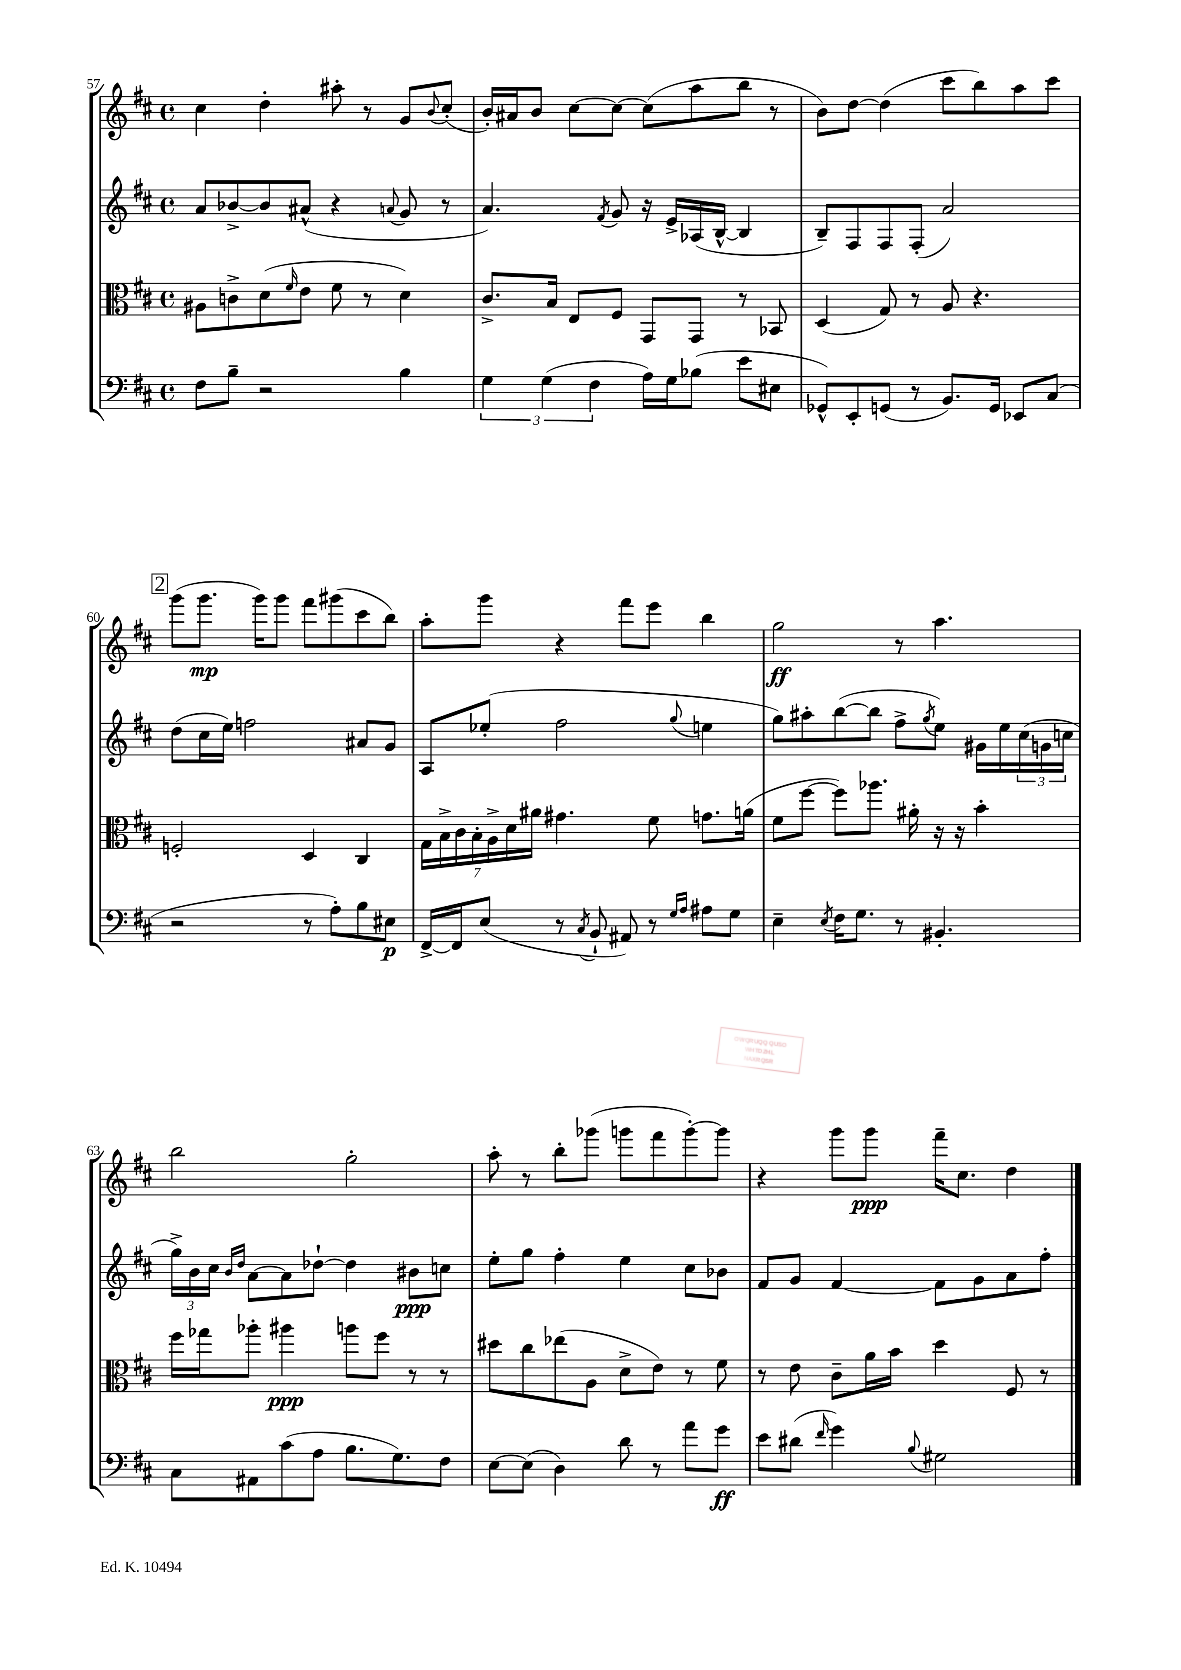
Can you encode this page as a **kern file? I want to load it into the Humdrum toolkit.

**kern	**kern	**kern	**kern
*staff4	*staff3	*staff2	*staff1
*clefF4	*clefC3	*clefG2	*clefG2
*k[f#c#]	*k[f#c#]	*k[f#c#]	*k[f#c#]
*M4/4	*M4/4	*M4/4	*M4/4
*met(c)	*met(c)	*met(c)	*met(c)
8F#	8A#	8a	4cc#
8B~	8c^	[8b-^	.
2r	(8d	8b-]	4dd'
.	16qqf#	.	.
.	8e	(8a#^^	.
.	8f#	4r	8aa#'
.	8r	.	8r
.	.	8qqa	.
4B	4d)	8g	8g
.	.	.	8qqb
.	.	8r	(8cc#'
=	=	=	=
6G	8.c#^	4.a)	16b')
.	.	.	16a#
.	.	.	8b
(6G	.	.	.
.	16B	.	.
.	8E	.	[8cc#
6F#	.	.	.
.	.	8qf#	.
.	8F#	8g	8cc#_
16A)	8GG	16r	(8cc#]
16G	.	16e^	.
(8B-	8GG	(16A-	8aa
.	.	[16B^^	.
8e	8r	4B]	8bb
8E#	8BB-	.	8r
=	=	=	=
8GG-^^)	(4D	8B~)	8b)
8EE'	.	8F#	[8dd
(8GG	8G)	8F#	(4dd]
8r	8r	(8F#'	.
8.BB)	8A	2a)	8ccc#
.	4.r	.	8bb)
16GG	.	.	.
8EE-	.	.	8aa
(8C#	.	.	8ccc#
=	=	=	=
2r	2F'	(8dd	(8ggg
.	.	16cc#	8.ggg
.	.	16ee)	.
.	.	2ff	.
.	.	.	16ggg)
.	.	.	8ggg
8r	4D	.	8fff#
8A')	.	.	(8ggg#
8B	4C#	8a#	8ccc#
8E#	.	8g	8bb)
=	=	=	=
[16FF#^	28G	8A	8aa'
.	28B^	.	.
16FF#]	.	.	.
.	28c#	.	.
.	28B'	.	.
(8E	.	(8ee-'	8ggg
.	28A^	.	.
.	28d	.	.
.	28a#	.	.
8r	4.g#	2ff#	4r
8qC#	.	.	.
8BB`	.	.	.
8AA#)	.	.	8fff#
8r	8f#	.	8eee
16qqG	.	.	.
16qqA	.	8qqgg	.
8A#	8.g	4ee	4bb
8G	.	.	.
.	(16a	.	.
=	=	=	=
4E~	8f#	8gg)	2gg
.	[8ff#	8aa#'	.
8qE	.	.	.
16F#	8ff#])	([8bb	.
8.G	.	.	.
.	8.aa-	8bb]	.
8r	.	8ff#^	8r
.	16a#'	.	.
.	.	8qgg	.
4.BB#'	16r	8ee)	4.aa
.	16r	.	.
.	4b'	16g#	.
.	.	16ee	.
.	.	(24cc#	.
.	.	24g	.
.	.	24cc	.
=	=	=	=
8C#	16ff#	24gg^)	2bb
.	.	24b	.
.	16gg-	.	.
.	.	24cc#	.
.	.	16qqb	.
.	.	16qqdd	.
8AA#	8aa-'	[8a	.
(8c#	4aa#	8a]	.
8A	.	[8dd-`	.
8.B	8aa	4dd-]	2gg'
.	8ff#	.	.
8.G)	.	.	.
.	8r	8b#	.
8F#	8r	8cc	.
=	=	=	=
[8E	8dd#	8ee'	8aa'
(8E]	8cc#	8gg	8r
4D)	(8ee-	4ff#'	8bb'
.	8A	.	(8ggg-
8d	8d^	4ee	8ggg
8r	8e)	.	8fff#
8a	8r	8cc#	[8ggg')
8g	8f#	8b-	8ggg]
=	=	=	=
8e	8r	8f#	4r
(8d#	8e	8g	.
16qqf#	.	.	.
4g)	8c#~	[4f#	8ggg
.	16a	.	8ggg
.	16b	.	.
8qqB	.	.	.
2G#	4dd	8f#]	16fff#~
.	.	.	8.cc#
.	.	8g	.
.	8F#	8a	4dd
.	8r	8ff#'	.
==	==	==	==
*-	*-	*-	*-
